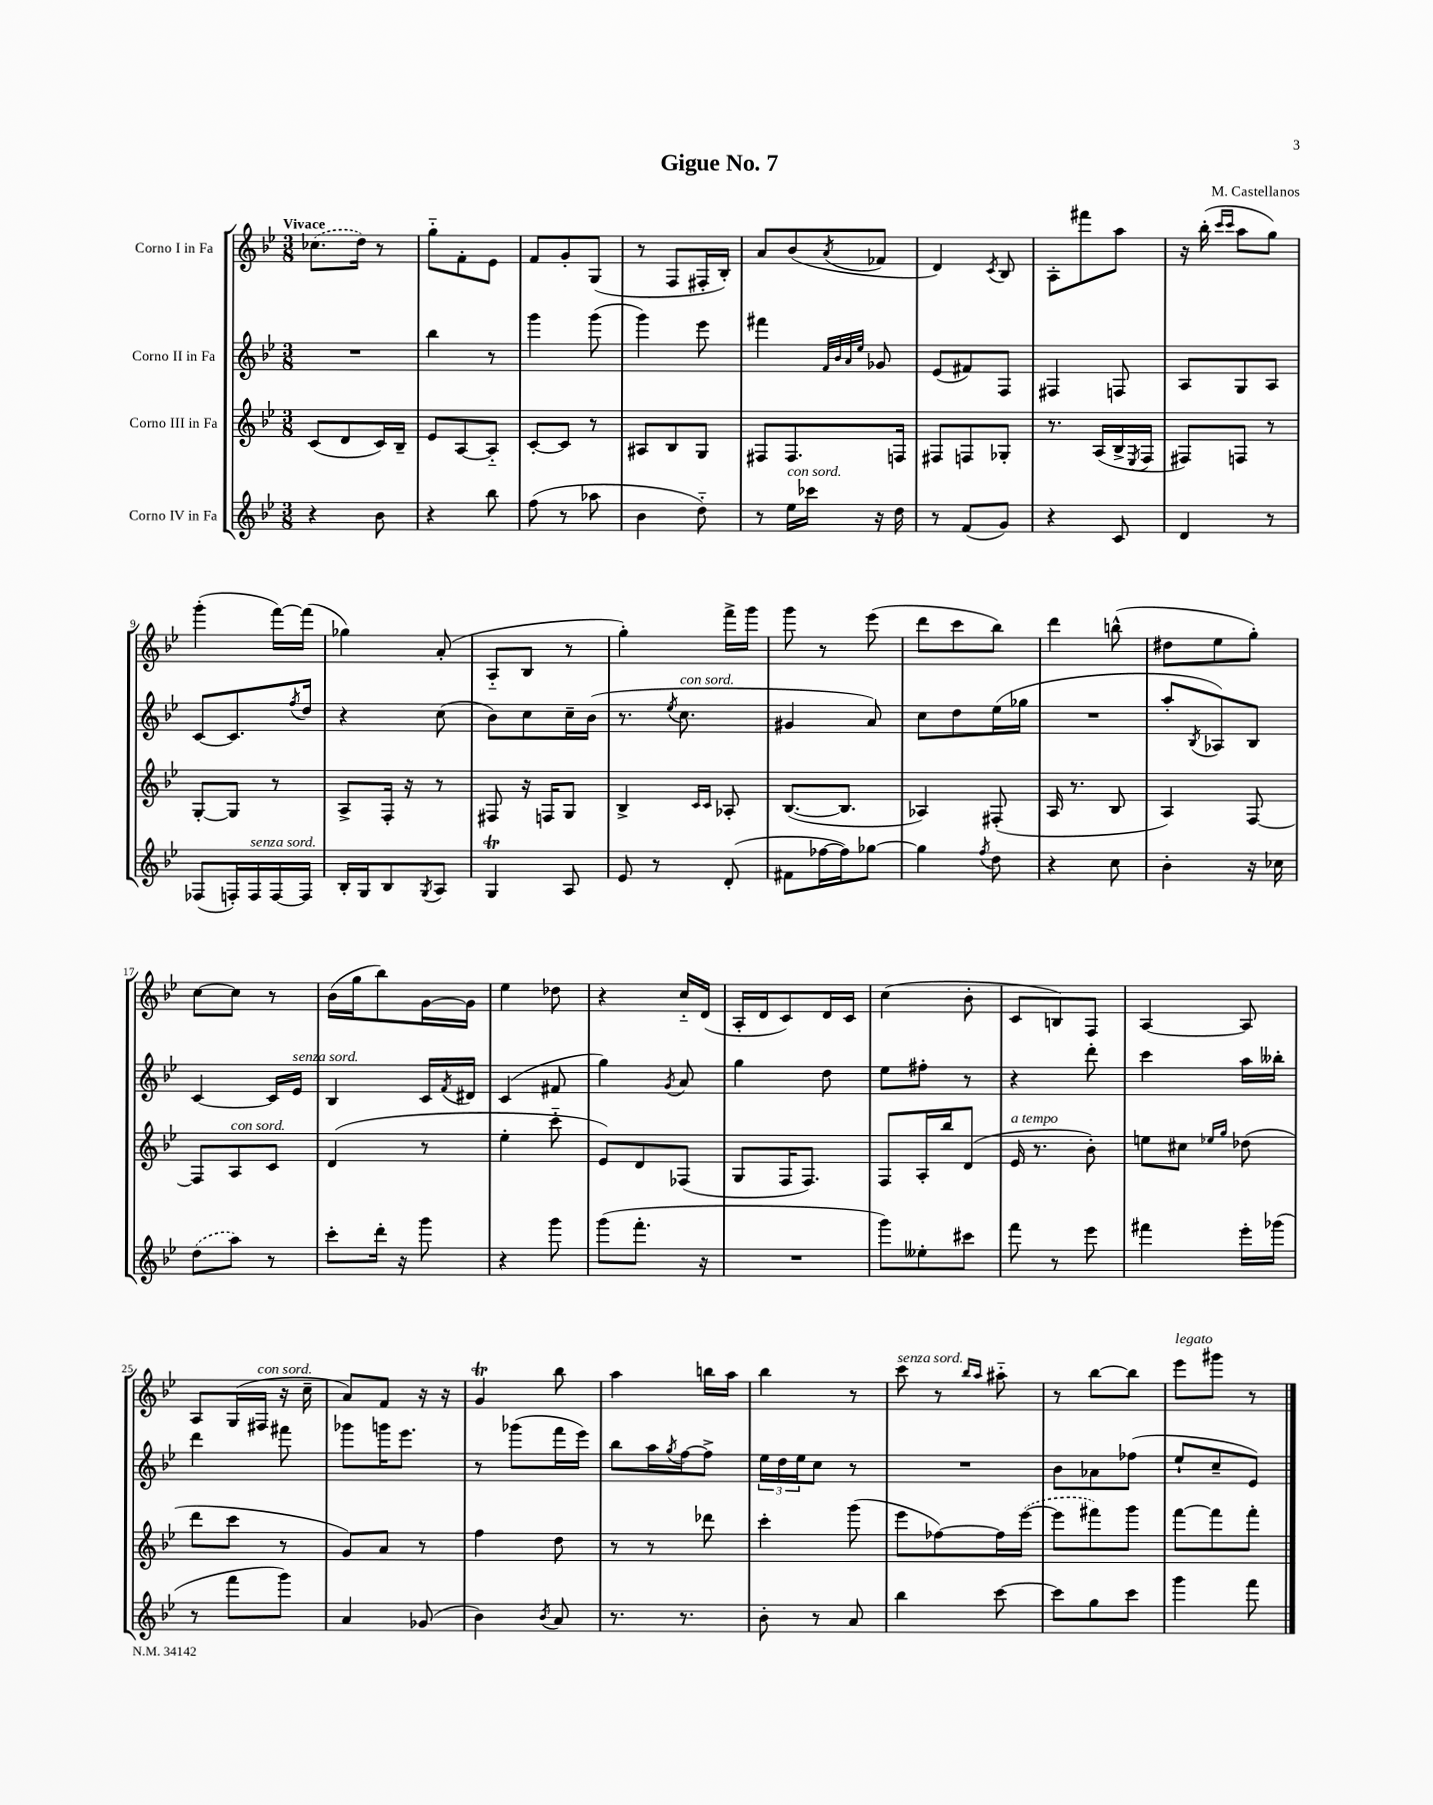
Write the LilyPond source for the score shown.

\header { title = "Gigue No. 7" composer = "M. Castellanos" }
<<
\new StaffGroup <<
\new Staff = "s0" \with { instrumentName = "Corno I in Fa" } {
    \clef treble \key bes \major \numericTimeSignature \time 3/8 \tempo "Vivace"
    \once \slurDashed ces''8.( d''16) r8 |
    g''8-_ f'8-. ees'8 |
    f'8 g'8-. g8( |
    r8 f8 fis16-. bes16-.) |
    a'8 bes'8( \acciaccatura { a'8 } fes'8 |
    d'4) \acciaccatura { c'8 } bes8 |
    a8-. fis'''8 a''8 |
    r16 bes''16-.( \grace { c'''16 c'''16 } a''8 g''8) |
    g'''4-.( f'''16~) f'''16( |
    ges''4) a'8-.( |
    a8-_ bes8 r8 |
    g''4-.) f'''16-> g'''16 |
    g'''8 r8 ees'''8( |
    d'''8 c'''8 bes''8) |
    d'''4 b''8-^( |
    dis''8 ees''8 g''8-.) |
    c''8~ c''8 r8 |
    bes'16( g''16 bes''8) g'16~ g'16 |
    ees''4 des''8 |
    r4 c''16-_ d'16( |
    a16-. d'16 c'8) d'16 c'16 |
    c''4( bes'8-. |
    c'8 b8) f8 |
    a4~ a8 |
    a8 g16( fis16^\markup { \italic "con sord." } r16 c''16-- |
    a'8) f'8 r16 r16 |
    g'4\trill bes''8 |
    a''4 b''16 a''16 |
    bes''4 r8 |
    c'''8^\markup { \italic "senza sord." } r8 \grace { bes''16 a''16 } ais''8-_ |
    r8 bes''8~ bes''8 |
    ees'''8^\markup { \italic "legato" } gis'''8 r8 \bar "|." |
}
\new Staff = "s1" \with { instrumentName = "Corno II in Fa" } {
    \clef treble \key bes \major \numericTimeSignature \time 3/8
    R4. |
    bes''4 r8 |
    g'''4 g'''8( |
    g'''4) ees'''8 |
    fis'''4 \grace { f'32 bes'32 a'32 ees''32 } ges'8 |
    ees'8( fis'8) f8 |
    fis4 f8 |
    a8 g8 a8 |
    c'8~ c'8. \acciaccatura { f''8 } d''16 |
    r4 c''8( |
    bes'8) c''8 c''16-- bes'16( |
    r8. \acciaccatura { ees''8 } c''8.^\markup { \italic "con sord." } |
    gis'4 a'8) |
    c''8 d''8 ees''16( ges''16 |
    R4. |
    a''8-. \acciaccatura { bes8 } aes8) bes8 |
    c'4~ c'16 ees'16^\markup { \italic "senza sord." } |
    bes4 c'16 \acciaccatura { f'8 } dis'16 |
    c'4( fis'8 |
    g''4) \acciaccatura { g'8 } a'8 |
    g''4 d''8 |
    ees''8 fis''8-. r8 |
    r4 d'''8-. |
    c'''4 a''16 beses''16-. |
    d'''4 fis'''8 |
    ges'''8 g'''16 ees'''8. |
    r8 ges'''8( f'''16 ees'''16) |
    bes''8 a''16 \acciaccatura { g''8 } f''16~ f''8-> |
    \tuplet 3/2 { ees''16 d''16 ees''16 } c''8 r8 |
    R4. |
    bes'8 aes'8 fes''8( |
    ees''8-! c''8-- ees'8) \bar "|." |
}
\new Staff = "s2" \with { instrumentName = "Corno III in Fa" } {
    \clef treble \key bes \major \numericTimeSignature \time 3/8
    c'8( d'8 c'16) bes16-- |
    ees'8 a8~ a8-_ |
    c'8~-. c'8 r8 |
    ais8 bes8 g8 |
    fis8 fis8. f16 |
    fis8 f8 ges8-. |
    r8. a16( bes16-> \acciaccatura { ees8 } f16 |
    fis8) f8 r8 |
    g8~-. g8 r8 |
    a8-> f16-. r16 r8 |
    fis8 r16 f16 g8 |
    bes4-> \grace { c'16 c'16 } aes8-. |
    bes8.~( bes8. |
    aes4) fis8-.( |
    a16 r8. bes8 |
    a4) f8~ |
    f8 a8^\markup { \italic "con sord." } c'8 |
    d'4( r8 |
    ees''4-. c'''8-_ |
    ees'8) d'8 fes8( |
    g8 f16 f8.) |
    f8 a16-. bes''16 d'8( |
    ees'16^\markup { \italic "a tempo" } r8. bes'8-.) |
    e''8 cis''8 \grace { ees''16 g''16 } des''8( |
    d'''8 c'''8 r8 |
    g'8) a'8 r8 |
    f''4 d''8 |
    r8 r8 des'''8 |
    c'''4-. g'''8( |
    ees'''8 fes''8~) fes''16 \once \slurDashed ees'''16~( |
    ees'''8 fis'''8) g'''8 |
    f'''8~ f'''8 f'''8-. \bar "|." |
}
\new Staff = "s3" \with { instrumentName = "Corno IV in Fa" } {
    \clef treble \key bes \major \numericTimeSignature \time 3/8
    r4 bes'8 |
    r4 bes''8 |
    f''8( r8 aes''8 |
    bes'4 d''8-_) |
    r8 ees''16^\markup { \italic "con sord." } ces'''16 r16 d''16 |
    r8 f'8( g'8) |
    r4 c'8 |
    d'4 r8 |
    fes8( f16-.) f16^\markup { \italic "senza sord." } f16~ f16 |
    bes16-. g16 bes8 \acciaccatura { g8 } a8 |
    g4\trill a8 |
    ees'8 r8 d'8-.( |
    fis'8 fes''16~ fes''16) ges''8~ |
    ges''4 \acciaccatura { f''8 } d''8 |
    r4 c''8 |
    bes'4-. r16 ces''16 |
    \once \slurDashed d''8( a''8) r8 |
    c'''8-. d'''16-. r16 g'''8 |
    r4 g'''8 |
    g'''8( f'''8.-. r16 |
    R4. |
    g'''8) eeses''8-. cis'''8 |
    f'''8 r8 ees'''8 |
    fis'''4 ees'''16-. ges'''16( |
    r8 f'''8 g'''8) |
    a'4 ges'8( |
    bes'4) \acciaccatura { bes'8 } a'8 |
    r8. r8. |
    bes'8-. r8 a'8 |
    bes''4 c'''8~ |
    c'''8 g''8 c'''8 |
    g'''4 f'''8 \bar "|." |
}
>>
>>
